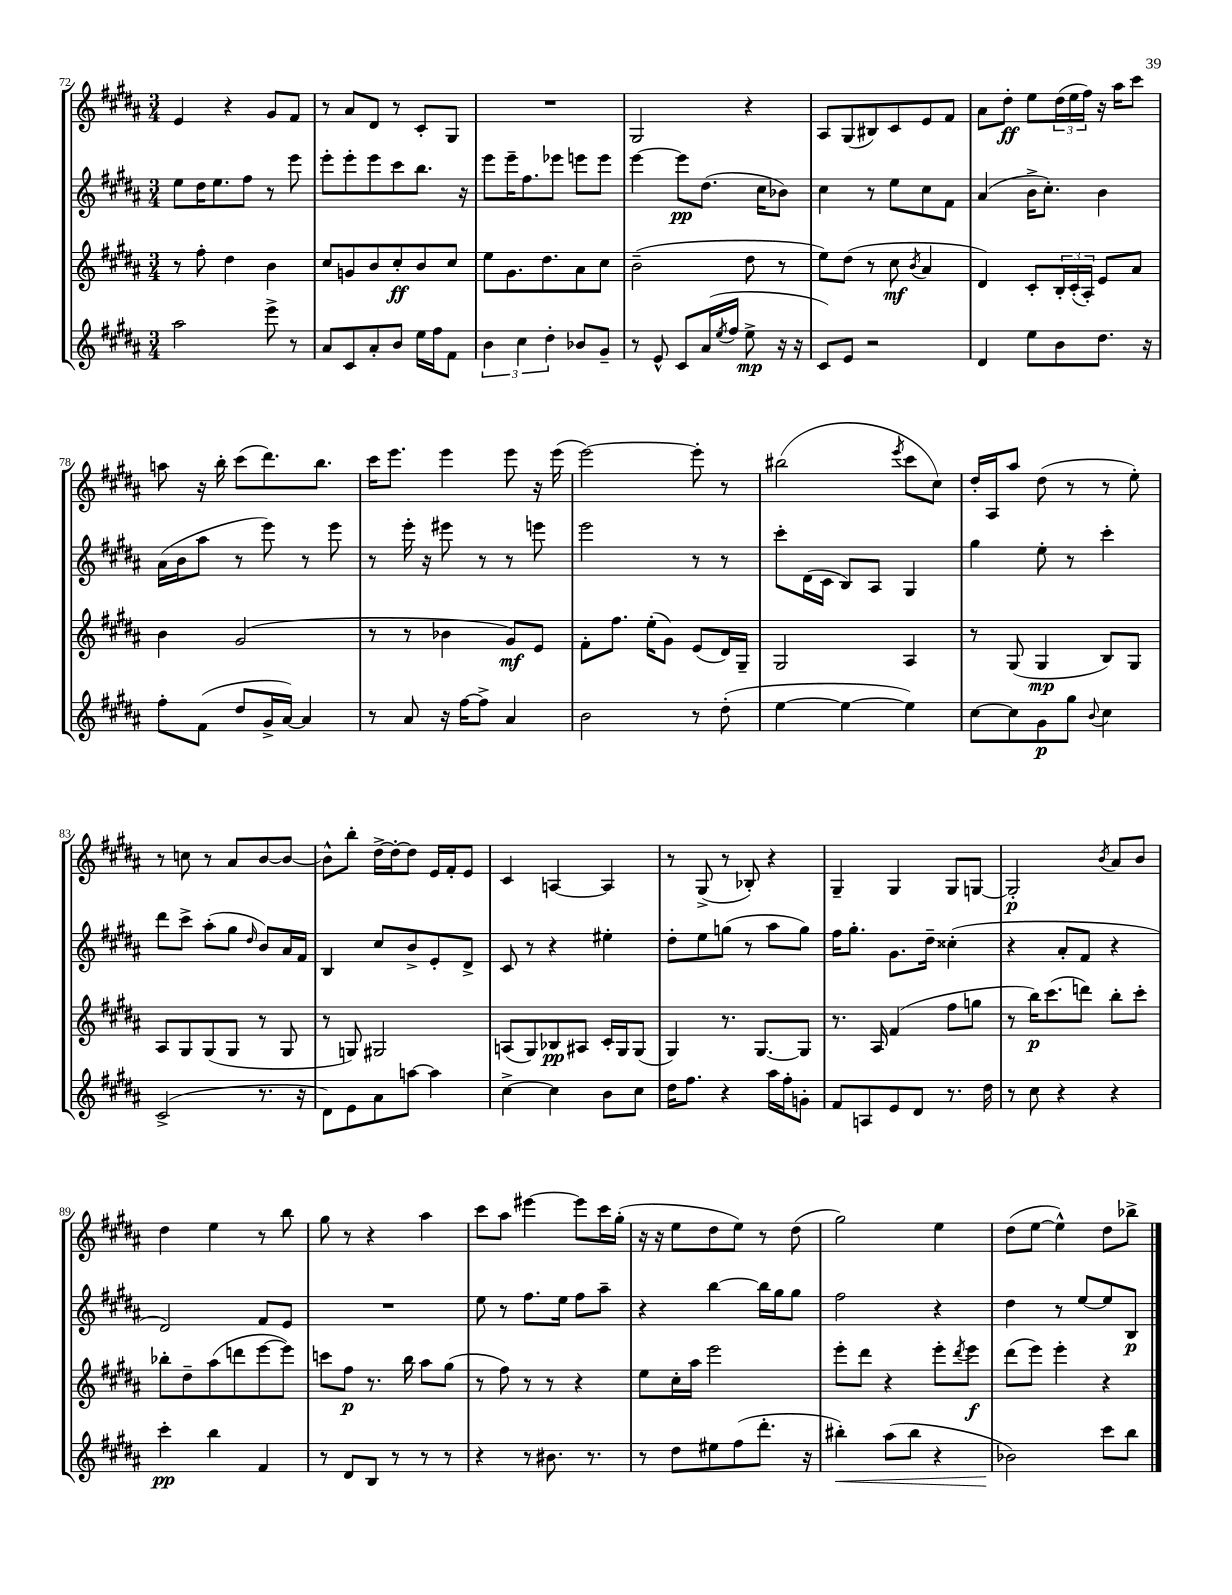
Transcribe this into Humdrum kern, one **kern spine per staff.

**kern	**kern	**kern	**kern
*staff4	*staff3	*staff2	*staff1
*clefG2	*clefG2	*clefG2	*clefG2
*k[f#c#g#d#a#]	*k[f#c#g#d#a#]	*k[f#c#g#d#a#]	*k[f#c#g#d#a#]
*M3/4	*M3/4	*M3/4	*M3/4
2aa#	8r	8ee	4e
.	8ff#'	16dd#	.
.	.	8.ee	.
.	4dd#	.	4r
.	.	8ff#	.
8eee^	4b	8r	8g#
8r	.	8eee	8f#
=	=	=	=
8a#	8cc#	8eee'	8r
8c#	8g	8eee'	8a#
8a#'	8b	8eee	8d#
8b	8cc#'	8ccc#	8r
16ee	8b	8.bb	8c#'
16ff#	.	.	.
8f#	8cc#	.	8G#
.	.	16r	.
=	=	=	=
6b	8ee	8eee	2.r
.	8.g#	16eee~	.
6cc#	.	.	.
.	.	8.ff#	.
.	8.dd#	.	.
6dd#'	.	.	.
.	.	8eee-	.
8b-	8a#	8eee	.
8g#~	8cc#	8eee	.
=	=	=	=
8r	(2b~	[4eee	2G#
8e^^	.	.	.
8c#	.	8eee]	.
(16a#	.	(8.dd#	.
8qee	.	.	.
16ff#	.	.	.
8ee^	8dd#	.	4r
.	.	16cc#	.
16r	8r	8b-)	.
16r	.	.	.
=	=	=	=
8c#)	8ee)	4cc#	8A#
8e	(8dd#	.	(8G#
2r	8r	8r	8B#)
.	8cc#	8ee	8c#
.	8qb	.	.
.	4a#	8cc#	8e
.	.	8f#	8f#
=	=	=	=
4d#	4d#)	(4a#	8a#
.	.	.	8dd#'
8ee	8c#'	16b^	8ee
.	.	8.cc#')	.
8b	24B'	.	(24dd#
.	(24c#'	.	24ee
.	24A#')	.	24ff#)
8.dd#	8e	4b	16r
.	.	.	16aa#
.	8a#	.	8ccc#
16r	.	.	.
=	=	=	=
8ff#'	4b	(16a#	8aa
.	.	16b	.
(8f#	.	8aa#	16r
.	.	.	16bb'
8dd#	(2g#	8r	(8ccc#
16g#^	.	8eee)	8.ddd#)
[16a#)	.	.	.
4a#]	.	8r	.
.	.	.	8.bb
.	.	8eee	.
=	=	=	=
8r	8r	8r	16ccc#
.	.	.	8.eee
8a#	8r	16eee'	.
.	.	16r	.
16r	4b-	8eee#	4eee
[16ff#	.	.	.
8ff#^]	.	8r	.
4a#	8g#)	8r	8eee
.	8e	8eee	16r
.	.	.	(16eee
=	=	=	=
2b	8f#'	2eee	[2eee)
.	8.ff#	.	.
.	(16ee'	.	.
.	8g#)	.	.
8r	(8e	8r	8eee']
(8dd#'	16d#)	8r	8r
.	16G#~	.	.
=	=	=	=
[4ee	2G#	8ccc#'	(2bb#
.	.	(16d#	.
.	.	16c#	.
4ee_	.	8B)	.
.	.	8A#	.
.	.	.	8qeee
4ee])	4A#	4G#	8ccc#
.	.	.	8cc#)
=	=	=	=
[8cc#	8r	4gg#	16dd#'
.	.	.	16A#
8cc#]	(8G#	.	8aa#
8g#	4G#	8ee'	(8dd#
8gg#	.	8r	8r
8qqb	.	.	.
4cc#	8B)	4ccc#'	8r
.	8G#	.	8ee')
=	=	=	=
(2c#^	8A#	8ddd#	8r
.	8G#	8ccc#^	8cc
.	(8G#	(8aa#'	8r
.	8G#	8gg#	8a#
.	.	16qqdd#	.
8.r	8r	8b)	[8b
.	8G#	16a#	8b_
16r	.	16f#	.
=	=	=	=
8d#)	8r	4B	8b^^]
8e	8G)	.	8bb'
8a#	2G#	8cc#	[16dd#^
.	.	.	16dd#'_
[8aa	.	8b^	8dd#]
4aa]	.	8e'	16e
.	.	.	16f#'
.	.	8d#^	8e
=	=	=	=
[4cc#^	(8A	8c#	4c#
.	8G#)	8r	.
4cc#]	8B-	4r	[4A
.	8A#	.	.
8b	16c#'	4ee#'	4A]
.	16G#	.	.
8cc#	(8G#	.	.
=	=	=	=
16dd#	4G#)	8dd#'	8r
8.ff#	.	.	.
.	.	8ee	(8G#^
4r	8.r	(8gg	8r
.	.	8r	8B-')
.	[8.G#	.	.
16aa#	.	8aa#	4r
16ff#'	.	.	.
8g'	8G#]	8gg)	.
=	=	=	=
8f#	8.r	16ff#	4G#~
.	.	8.gg#'	.
8A	.	.	.
.	16A#	.	.
8e	(4f#	8.g#	4G#
8d#	.	.	.
.	.	16dd#~	.
8.r	8ff#	(4cc##'	8G#
.	8gg	.	[8G
16dd#	.	.	.
=	=	=	=
8r	8r	4r	2G']
8cc#	16bb)	.	.
.	(8.ccc#	.	.
4r	.	8a#'	.
.	8ddd)	8f#	.
.	.	.	8qb
4r	8bb'	4r	8a#
.	8ccc#'	.	8b
=	=	=	=
4ccc#'	8bb-'	2d#)	4dd#
.	8dd#~	.	.
4bb	(8aa#	.	4ee
.	8ddd	.	.
4f#	[8eee	8f#	8r
.	8eee])	8e	8bb
=	=	=	=
8r	8ccc	2.r	8gg#
8d#	8ff#	.	8r
8B	8.r	.	4r
8r	.	.	.
.	16bb	.	.
8r	8aa#	.	4aa#
8r	(8gg#	.	.
=	=	=	=
4r	8r	8ee	8ccc#
.	8ff#)	8r	8aa#
8r	8r	8.ff#	[4eee#
8.b#	8r	.	.
.	.	16ee	.
.	4r	8ff#	8eee#]
8.r	.	.	.
.	.	8aa#~	16ccc#
.	.	.	(16gg#'
=	=	=	=
8r	8ee	4r	16r
.	.	.	16r
8dd#	16cc#'	.	8ee
.	16aa#	.	.
8ee#	2eee	[4bb	8dd#
(8ff#	.	.	8ee)
8.ddd#'	.	16bb]	8r
.	.	16gg#	.
.	.	8gg#	(8dd#
16r	.	.	.
=	=	=	=
4bb#')	8eee'	2ff#	2gg#)
.	8ddd#	.	.
(8aa#	4r	.	.
8bb#	.	.	.
4r	8eee'	4r	4ee
.	8qddd#	.	.
.	8eee	.	.
=	=	=	=
2b-)	(8ddd#	4dd#	(8dd#
.	8eee)	.	[8ee
.	4eee'	8r	4ee^^])
.	.	[8ee	.
8ccc#	4r	8ee]	8dd#
8bb	.	8B	8bb-^
==	==	==	==
*-	*-	*-	*-
